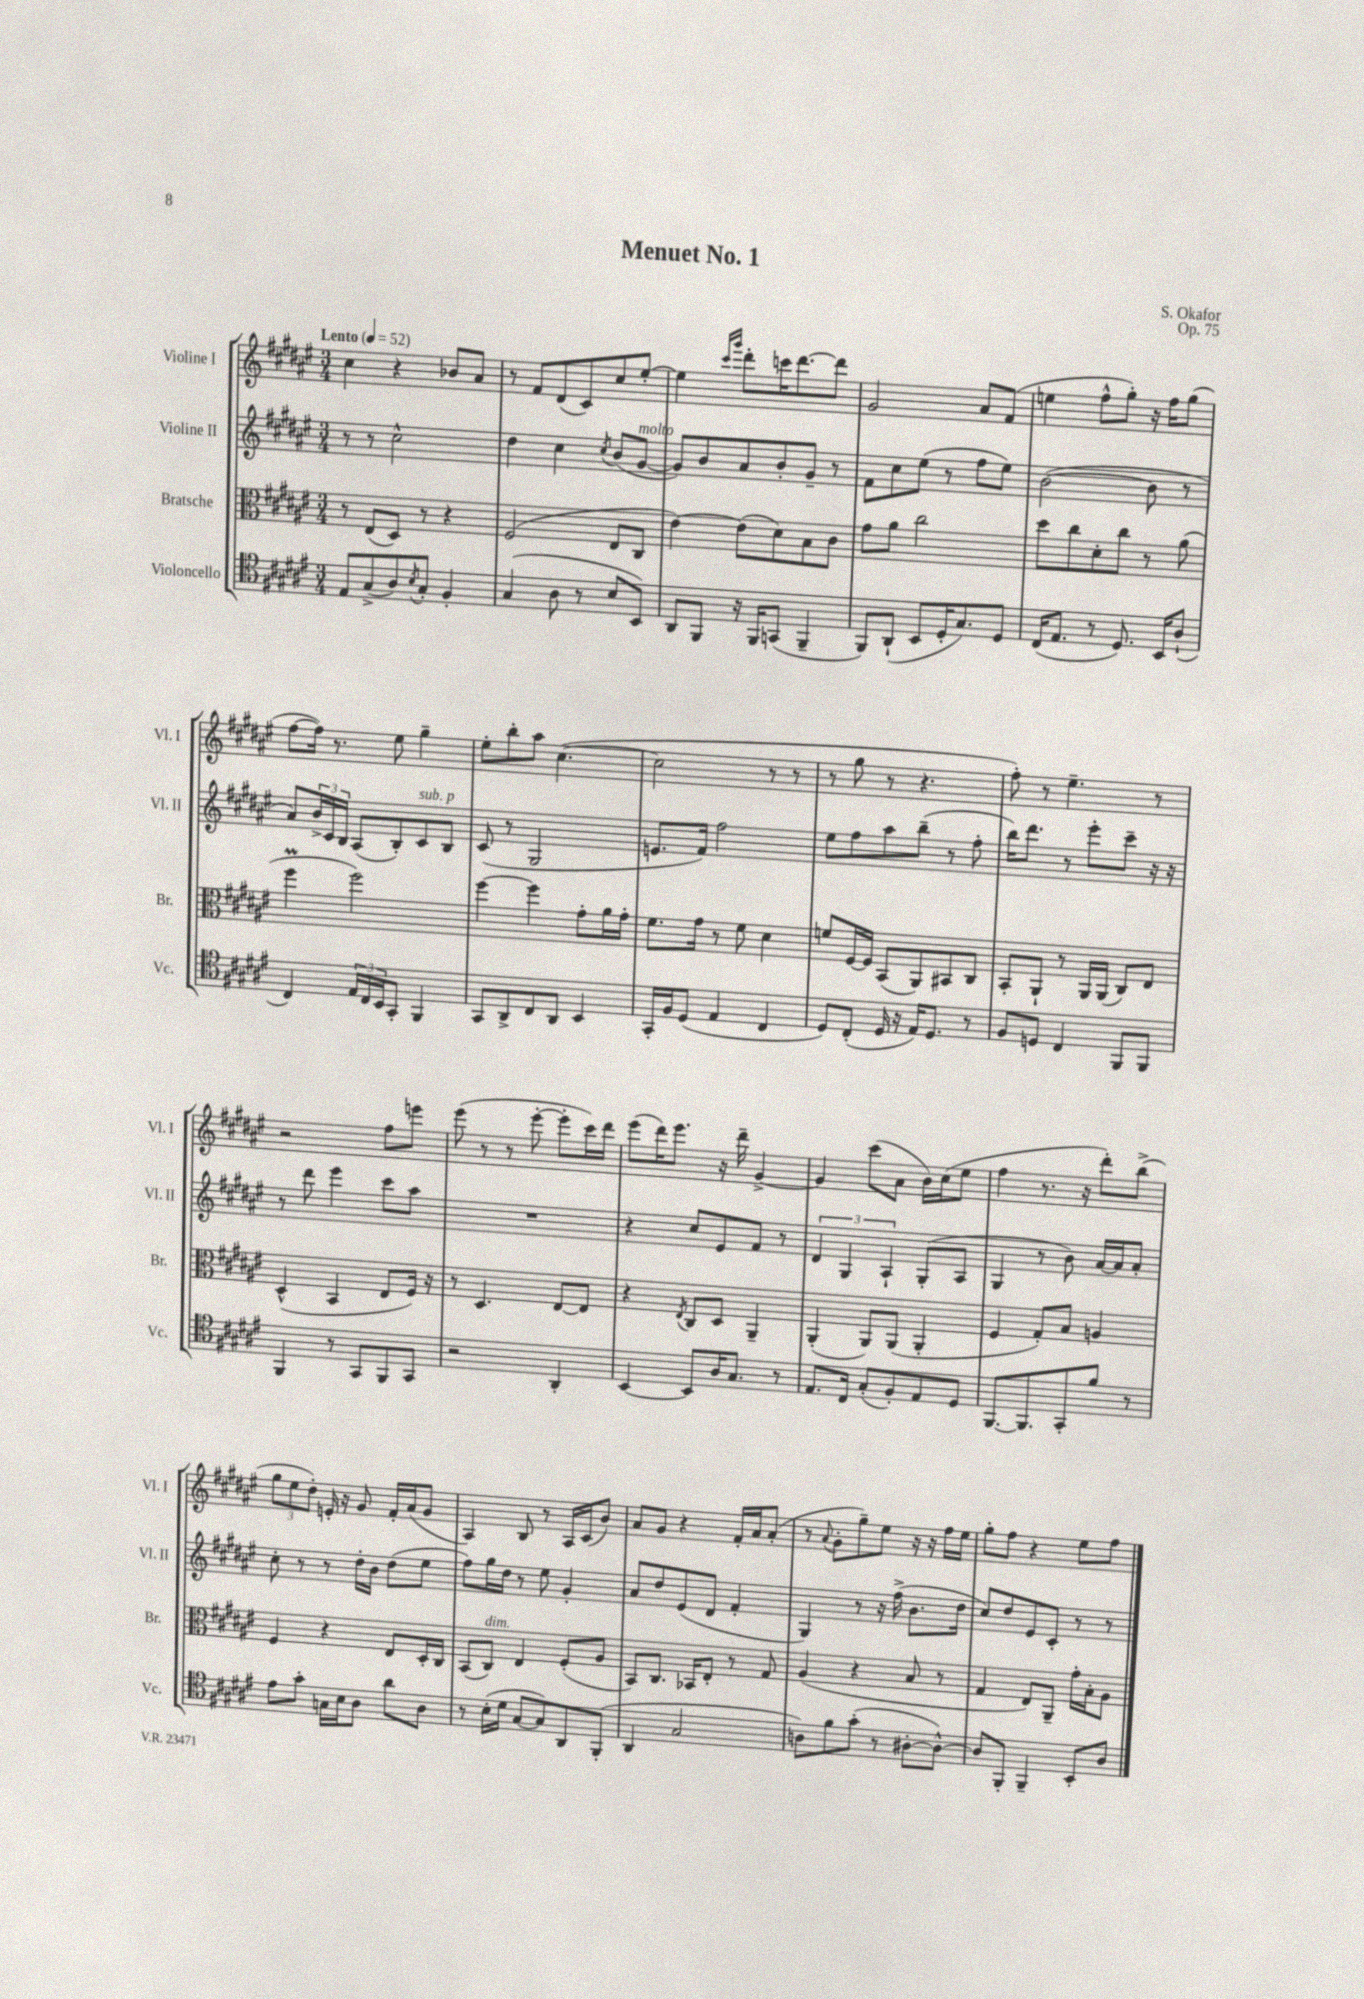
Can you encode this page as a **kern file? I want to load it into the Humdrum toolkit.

**kern	**kern	**kern	**kern
*staff4	*staff3	*staff2	*staff1
*clefC4	*clefC3	*clefG2	*clefG2
*k[f#c#g#d#a#e#]	*k[f#c#g#d#a#e#]	*k[f#c#g#d#a#e#]	*k[f#c#g#d#a#e#]
*M3/4	*M3/4	*M3/4	*M3/4
*MM52	*MM52	*MM52	*MM52
8E#	8r	8r	4cc#
(8G#^	(8E#	8r	.
8A#)	8D#)	2cc#^^	4r
8qB	.	.	.
8G#'	8r	.	.
4F#'	4r	.	8b-
.	.	.	8a#
=	=	=	=
(4G#	(2F#	4dd#	8r
.	.	.	8f#
8A#	.	4cc#	(8d#
8r	.	.	8c#)
.	.	8qcc#	.
8B	8E#	(8b	8cc#
8BB)	8C#	[8g#	[8ee#'
=	=	=	=
8AA#	[4e#)	8g#])	4ee#]
8FF#	.	8b	.
.	.	.	16qqccc#
.	.	.	16qqggg#
16r	(8e#]	8a#	8ddd#'
16FF#	.	.	.
(8GG	8d#)	8b'	16ccc
.	.	.	[8.ddd#
4FF#~	8B	8g#~	.
.	8c#	8r	8ddd#]
=	=	=	=
8FF#)	8g#	8f#	2g#
(8AA#`	8a#	8cc#	.
8BB	2cc#	(8ee#	.
16D#'	.	8r	.
8.G#)	.	.	.
.	.	8ff#	8a#
8D#	.	8ee#)	(8f#
=	=	=	=
(16C#	8dd#	([2b	4ee
8.E#	.	.	.
.	8cc#	.	.
8r	8d#'	.	8ff#^^
8.D#)	8cc#	.	8gg#')
.	8r	8b]	16r
16BB	.	.	16ff#
(8A#`	(8a#	8r	(8gg#
=	=	=	=
4C#)	4ff#	8a#)	[8ff#
.	.	24b^	16ff#])
.	.	24c#	.
.	.	.	8.r
.	.	24B	.
24E#	2ff#)	(8A#	.
24C#	.	.	.
24BB	.	.	.
8GG#'	.	8B')	8ee#
4FF#	.	8c#	4gg#~
.	.	8B	.
=	=	=	=
8GG#	[4ff#	(8c#	8ee#'
8AA#^	.	8r	8bb'
8C#	4ff#]	2G#	8aa#
8AA#	.	.	([4.cc#
4BB	8g#'	.	.
.	16a#	.	.
.	16g#'	.	.
=	=	=	=
16GG#'	8.f#	8.e	2cc#]
16F#	.	.	.
(8D#	.	.	.
.	16g#	16f#)	.
4E#	8r	2ff#	.
.	8f#	.	.
4C#	4d#	.	8r
.	.	.	8r
=	=	=	=
8D#)	8f	8ee#	8r
(8C#'	[16F#	8ff#	8gg#
.	16F#]	.	.
16D#	(8BB	8aa#	8r
16r	.	.	.
16E#)	8AA#)	(8bb~	4.r
8.D#	.	.	.
.	8BB#	8r	.
8r	8C#	8ff#'	.
=	=	=	=
8F#	8BB'	16bb)	8ff#')
.	.	8.ddd#	.
8D	8AA#`	.	8r
4C#	8r	8r	4.ee#~
.	16AA#	8eee#'	.
.	(16AA#	.	.
8FF#	8C#)	8ccc#~	.
8FF#	8E#	16r	8r
.	.	16r	.
=	=	=	=
4FF#	(4D#^^	8r	2r
.	.	8ddd#	.
8r	4BB	4eee#	.
8GG#	.	.	.
8FF#	8E#	8ccc#	8ff#
8GG#	16F#)	8aa#	8eee
.	16r	.	.
=	=	=	=
2r	8r	2.r	(8eee#
.	4.D#	.	8r
.	.	.	8r
.	.	.	[8eee#'
4AA#'	[8E#	.	8eee#']
.	8E#]	.	16ccc#)
.	.	.	16ddd#
=	=	=	=
[4BB	4r	4r	(8eee#
.	.	.	16ddd#)
.	.	.	8.eee#
.	8qE#	.	.
8BB]	8C#	8cc#	.
16A#	8D#	8e#	16r
8.G#	.	.	16ddd#~
.	4AA#~	8f#	[4g#^
8r	.	8r	.
=	=	=	=
8.E#	(4AA#'	6d#	4g#]
.	.	6G#	.
16C#	.	.	.
(8G#'	8AA#)	.	(8ccc#
.	.	6A#`	.
8F#')	(8AA#	.	8a#
8E#	4AA#'	(8G#'	16b)
.	.	.	(16cc#
8D#	.	8A#	8ee#
=	=	=	=
[8.FF#	4F#	4G#	4ff#
8.FF#]	.	.	.
.	8G#')	8r	8.r
8GG#'	8B	8b)	.
.	.	.	16r
8f#	4A	[16a#	8ddd#')
.	.	16a#]	.
8r	.	8a#'	(8bb^
=	=	=	=
8e#	4F#	8cc#'	12gg#
.	.	.	12ee#
8g#'	.	8r	.
.	.	.	12dd#')
16G	4r	8r	16e'
16B	.	.	16r
8A#	.	16dd#'	8g#
.	.	16b	.
8a#	8E#	(8dd#	16f#'
.	.	.	(16a#
8A#	16D#'	8ee#	8g#
.	16C#	.	.
=	=	=	=
8r	(8BB	8ff#)	4A#)
(16B'	8C#)	16gg#	.
16d#	.	16dd#	.
[8G#	4E#	8r	8B
8G#])	.	8ee#	8r
8AA#	(8F#'	4g#'	16A#
.	.	.	(16c#
(8FF#'	8A#	.	8b)
=	=	=	=
4AA#	8BB)	8a#	8a#
.	8.C#	8dd#	8g#
2G#	.	(8e#	4r
.	16BB-	.	.
.	8E#'	8d#	.
.	8r	4f#'	16f#'
.	.	.	16a#
.	8G#	.	(8a#'
=	=	=	=
8A)	(4A#	4G#)	8r
.	.	.	8qqa#
8f#	.	.	8g#'
(8g#'	4r	8r	8gg#~)
8r	.	16r	8ee#
.	.	(16ff#^	.
[8A#'	8B	8.b	16r
.	.	.	16r
8A#^^_)	8r	.	16ff#
.	.	16dd#	16ee#
=	=	=	=
8A#]	4G#	8cc#)	8gg#'
8FF#'	.	8dd#	8ff#
4FF#~	8E#)	8e#	4r
.	8AA#~	8c#'	.
8BB'	16g#'	8r	8ee#
.	16B'	.	.
8A#	8A#	8r	8ff#
==	==	==	==
*-	*-	*-	*-
